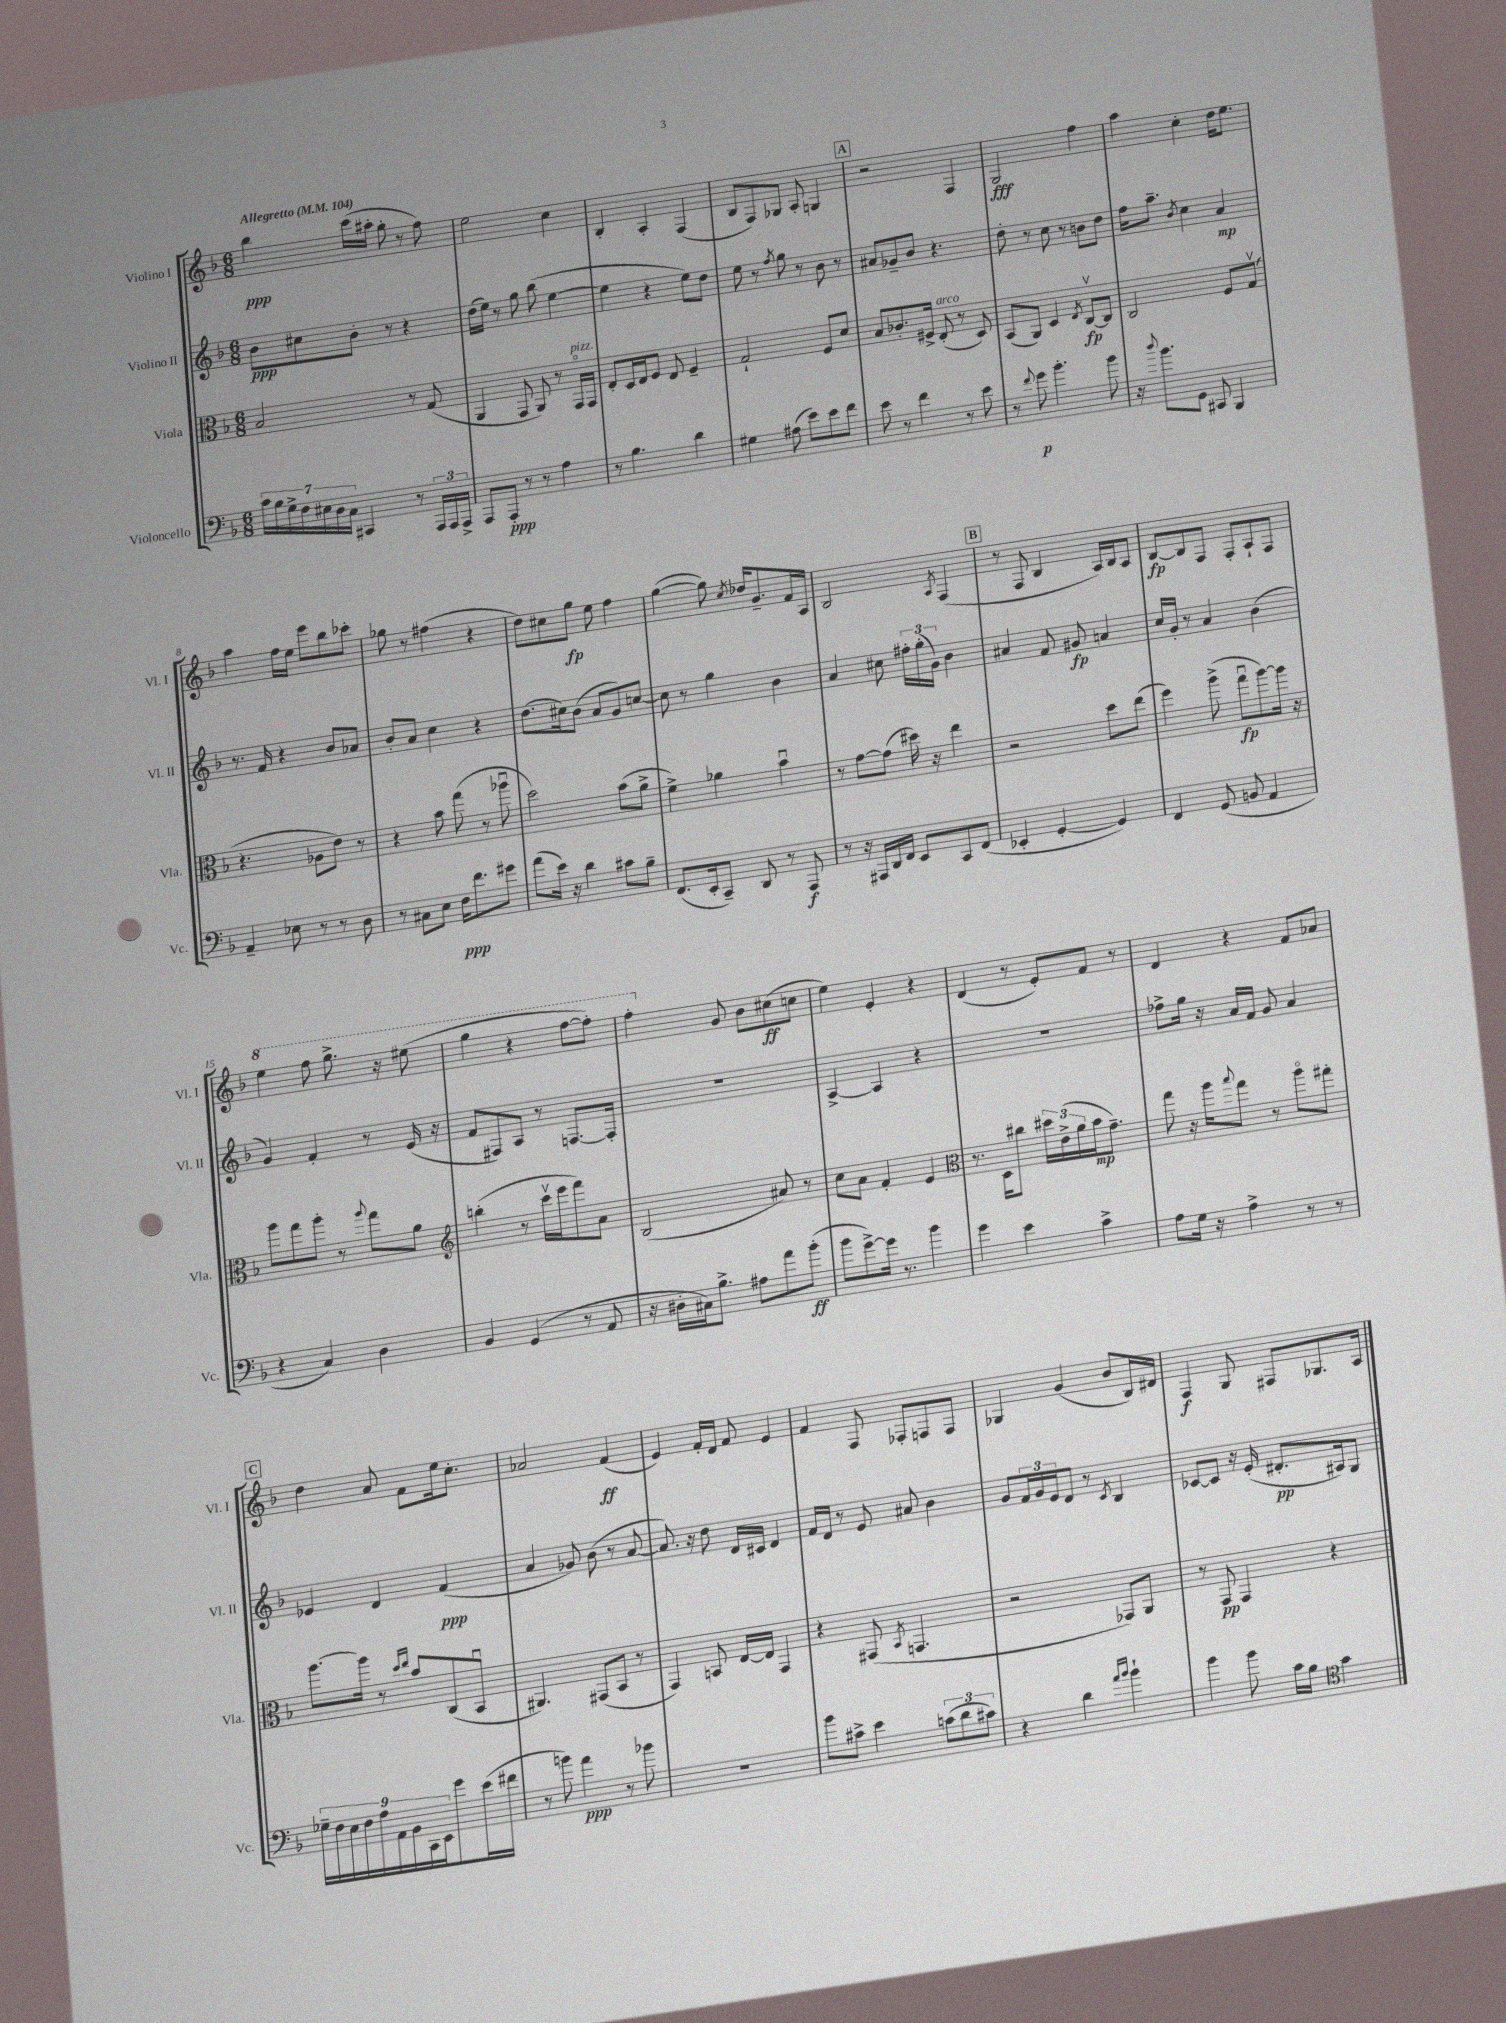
<<
\new StaffGroup <<
\new Staff = "s0" \with { instrumentName = "Violino I" shortInstrumentName = "Vl. I" } {
    \clef treble \key f \major \numericTimeSignature \time 6/8 \tempo "Allegretto" 4 = 104
    bes''4\ppp c'''16( ais''16-. g''8-. r8 f''8) |
    e''2 c''4 |
    bes4-. a4-. f4( |
    bes8 f8) ges8 a8-. g4 |
    \mark \markup { \box "A" } r2 f4 |
    g2\fff f''4 |
    a''4 c''4-. d''16 e''8. |
    a''4 f''16 e''16 e'''8 bes''8 ces'''8-. |
    ges''8 r8 fis''4( r4 |
    d''8) cis''8 g''8\fp e''8 f''4 |
    g''4~( g''8) \acciaccatura { c''8 } des''16 g'8.-- f'16 a16 |
    bes2 \acciaccatura { a8 } f4( |
    \mark \markup { \box "B" } r8 f8 bes4 a16) bes16 a8 |
    bes8~\fp bes8 f8 f8-. a8-! f8 |
    \ottava #1 e'''4 f'''8 g'''8.-> r16 eis'''8( |
    g'''4 r4 f'''8~ f'''8-.) |
    f'''4-. \ottava #0 g'8 bes'8 cis''8\ff( c''8 |
    e''4) e'4-. r4 |
    d'4( r8 e'8-.) f'8 r8 |
    d'4 r4 f'8 aes'8 |
    \mark \markup { \box "C" } d''4 a'8 f'8 e''16 c''8.-. |
    aes'2 f'4\ff( |
    e'4) f'16-. d'16 f'8 e'4 |
    f'4 f8 fes8-. f8 f8 |
    ges4 g'4( bes'8 bes16) dis'16 |
    f4\f g8 fis8 ges8. a16 \bar "|." |
}
\new Staff = "s1" \with { instrumentName = "Violino II" shortInstrumentName = "Vl. II" } {
    \clef treble \key f \major \numericTimeSignature \time 6/8
    bes'8\ppp cis''8 bes'8-. r8 r4 |
    d''16( e''16) r8 g''8 bes''8( e''4~ |
    e''4 r4 e''8) d''8 |
    e''8 r8 \acciaccatura { f''8 } g''8 r8 bes'8 r8 |
    \mark \markup { \box "A" } ais'8 ges'8-- bes'8 r4. |
    d''8-. r8 c''8 r8 b'8 d''8 |
    f''16 a''8.-- \acciaccatura { bes'8 } c''4 a'4\mp |
    r8. f'16 r4 bes'8 aes'8 |
    bes'8-. a'8 c''4 r4 |
    d''8.( cis''16) bes'8( a'8 g'8) c''8~ |
    c''8 r8 g''4 bes'4 |
    a'4 cis''8 \tuplet 3/2 { fis''16-. g''16-.( g'16) } bes'4 |
    \mark \markup { \box "B" } ais'4 f'8 gis'8\fp a'4 |
    c''16 g'16-. r8 a'4 bes'4( |
    g'4) f'4-. r8 e'16( r16 |
    f'8 fis8) a8 r8 f8.~ f16-. |
    R2. |
    a4~-> a4 r4 |
    R2. |
    fes''8-> g''16 r16 a'16 f'16 g'8 a'4 |
    \mark \markup { \box "C" } ees'4 d'4 f'4\ppp( |
    a'4 ges'8) bes'8( r8 a'8~ |
    a'8.) r16 d''8 d'16 cis'16 d'4 |
    f'16 d'16 r8 e'8 ais'8 bes'4 |
    g'8 \tuplet 3/2 { f'16 g'16 e'16 } d'8 r8 \acciaccatura { c'8 } bes4 |
    ces'8~ ces'8 r16 e'16-.( dis'8.-.\pp ais16) g8 \bar "|." |
}
\new Staff = "s2" \with { instrumentName = "Viola" shortInstrumentName = "Vla." } {
    \clef alto \key f \major \numericTimeSignature \time 6/8
    bes2 r8 g8( |
    a,4 g,8 a,8) r8 g,16\flageolet^\markup { \italic "pizz." } g,16 |
    e8-. d16 e16 f8 e8 f4-- |
    g2-! f8 d'8 |
    \mark \markup { \box "A" } bes8 ces'8.-. fis16-> e8-.^\markup { \italic "arco" }( r8 d8) |
    bes,8( a,8) d4 \acciaccatura { e8 } c8~\upbow\fp c8 |
    c2 f8 g8\upbow( |
    r4. aes8 e'8) r8 |
    r4 bes'8 g''8( r8 aes''8\downbow |
    d''2) bes'8( a'8-> |
    f'4->) aes'4 bes'4\downbow |
    r8 g'8~ g'8( dis''16) r16 e''4 |
    \mark \markup { \box "B" } r2 d''8 e''8( |
    f''4) a''8->( g''8\downbow\fp a''8~) a''16 r16 |
    a''8 g''8 a''8-. r8 \appoggiatura { a''8 } g''8 a'8 |
    \clef treble b''4-.( r8 c'''16\upbow e'''16 f'''8) a'8 |
    bes2( ais'8) r8 |
    c''8 a'8 f'4-. e'4 |
    \clef alto r8. d16 cis''8 \tuplet 3/2 { dis''16 e'16->( a'16 } bes'16\mp g'8.--) |
    g''8 r16 a''16 \appoggiatura { bes''8 } g''8 r8 a''8\flageolet gis''8-. |
    \mark \markup { \box "C" } a''8.~ a''16 r8 \grace { d''16 e''16 } bes'8 c8( bes,8\downbow |
    ais,4.) gis,8( bes,8 r8 |
    g,4) b,8 e16~ e16 g,4 |
    r4 gis,8( \acciaccatura { bes,8 } g,4. |
    r2 ges,8) a,8 |
    r8 g,8\pp g,4 r4 \bar "|." |
}
\new Staff = "s3" \with { instrumentName = "Violoncello" shortInstrumentName = "Vc." } {
    \clef bass \key f \major \numericTimeSignature \time 6/8
    \tuplet 7/4 { c'16 bes16 g16-> f16 eis16 d16 c16 } cis,4 r8 \tuplet 3/2 { a,,16 a,,16 a,,16-> } |
    a,,8 a,,8-.\ppp r8 r8 a4 |
    r8 bes4. d'4 |
    gis4 ais8( e'8) e'8 f'8 |
    \mark \markup { \box "A" } e'8 r8 f'4 r8 e'8 |
    r8 \appoggiatura { f'8 } g'8\p bes'4.-. bes'8 |
    r16 \appoggiatura { d''8 } bes'8. g,8 cis,8 bes,,4 |
    a,4-- ees8 r8 r8 d8 |
    r8 cis8 e8 f16\ppp f'8. gis'8 |
    a'8( e'16) r16 d'4 cis'8 bes8-- |
    f,8.( e,16-. c,8--) d,8 r8 a,,8\f |
    r8 r16 ais,,16 d,16 f,16 e,8 c,8 f,8( |
    \mark \markup { \box "B" } ees,4-. g,4~-. g,4) |
    f,4 g,8( b,8 a,4 |
    r4 c4) d4 |
    bes,4 g,4( r8 a,8 |
    r16 dis16-. cis16) bes8.-> ais8 a'8 bes'8-.\ff( |
    bes'8 g'8~->) g'16 r8. bes'4 |
    g'4 e'4 c'4-> |
    a8 g16 r16 a4-> r8 r8 |
    \mark \markup { \box "C" } \tuplet 9/8 { ges16-- f16 e16 f16 a16 a,16 bes,16 c,16 e,16 } g'8 e'16( fis'16 |
    r8 b'8) a'4\ppp r8 bes'8 |
    R2. |
    bes'8 cis'8-> e'4 \tuplet 3/2 { c'8( d'8 cis'8) } |
    r4 d'4 \grace { a'16 bes'16 } bes'4-! |
    bes'4 bes'8 c'16 bes16 \clef tenor g'4 \bar "|." |
}
>>
>>
